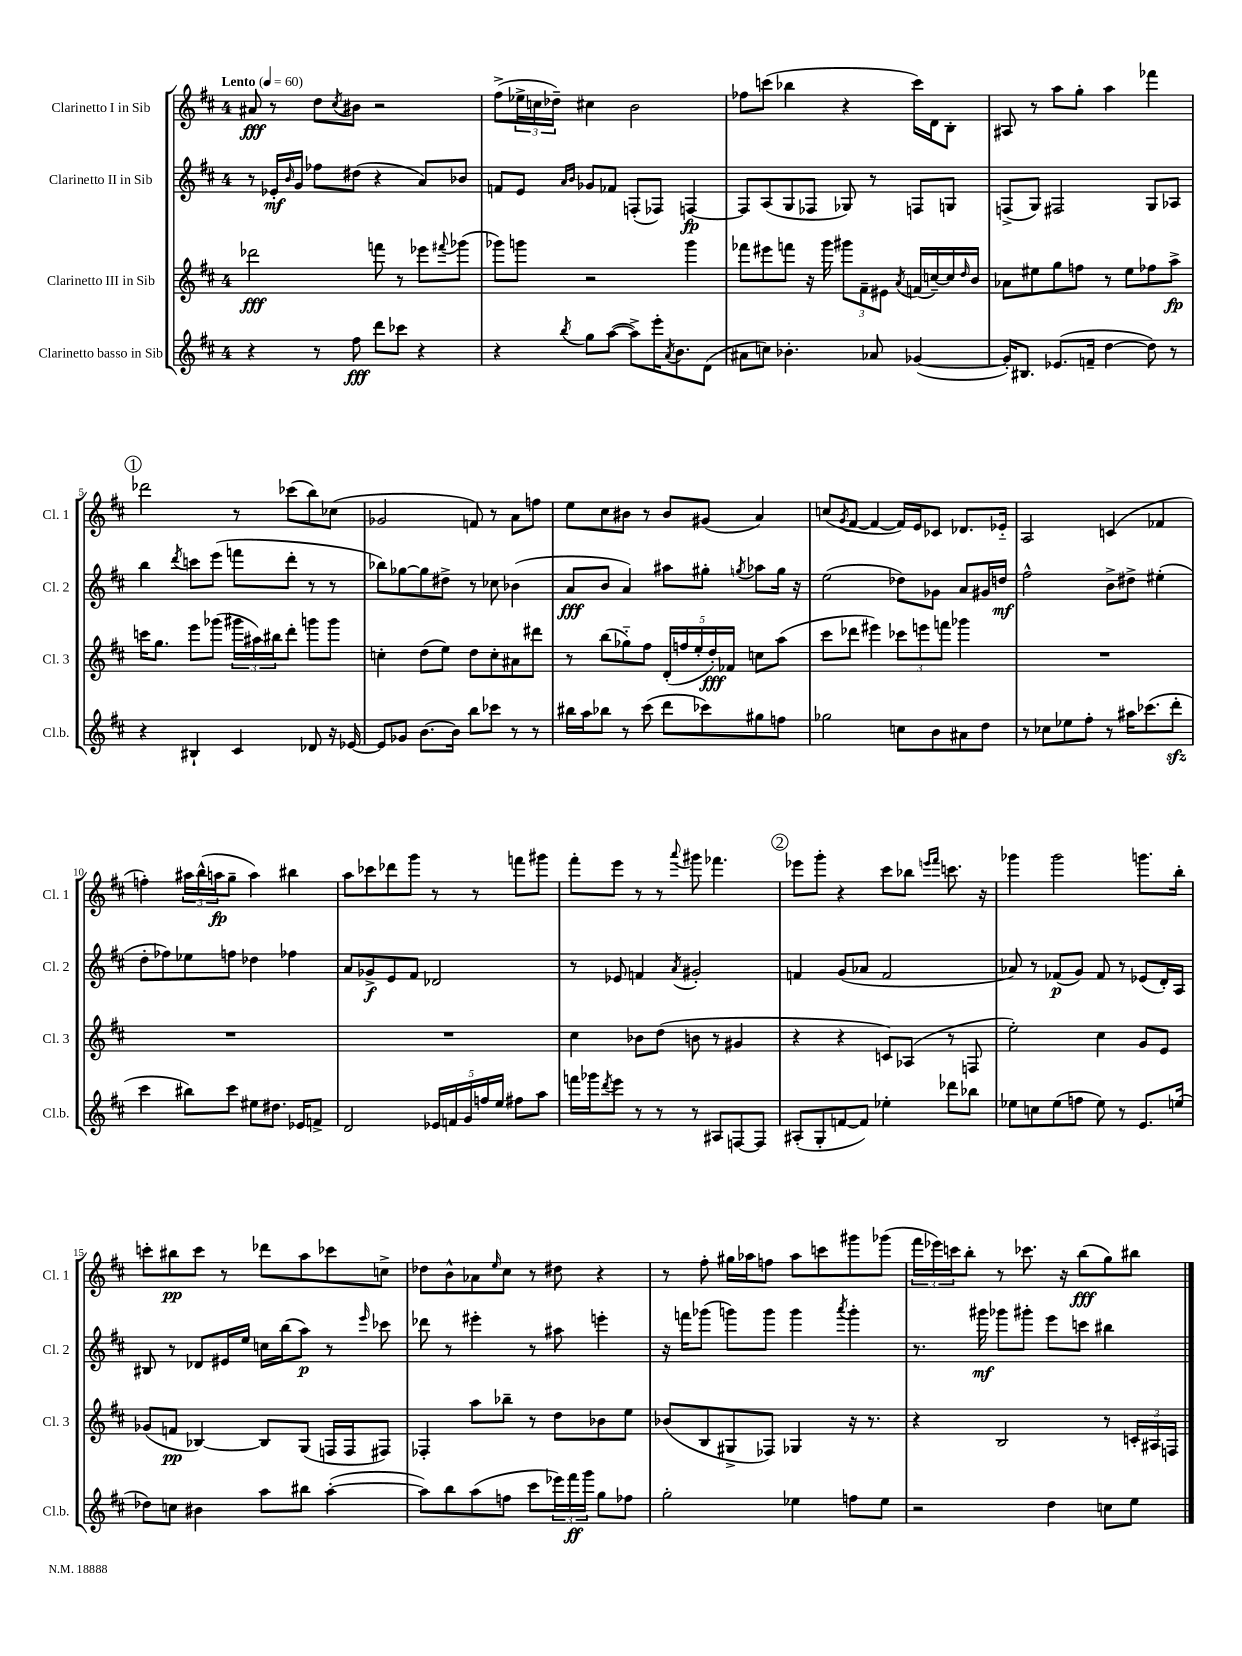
<<
\new StaffGroup <<
\new Staff = "s0" \with { instrumentName = "Clarinetto I in Sib" shortInstrumentName = "Cl. 1" } {
    \clef treble \key d \major \once \override Staff.TimeSignature.style = #'single-digit \time 4/4 \tempo "Lento" 4 = 60
    ais'8\fff r8 d''8 \acciaccatura { cis''8 } bis'8 r2 |
    fis''8->( \tuplet 3/2 { ees''16-> c''16 des''16--) } cis''4 b'2 |
    fes''8 c'''8( bes''4 r4 c'''16) d'16 b8-. |
    ais8 r8 a''8 g''8-. a''4 fes'''4 |
    \mark \markup { \circle "1" } des'''2 r8 ces'''8( b''8) ces''8( |
    ges'2 f'8) r8 a'8 f''8 |
    e''8 cis''8 bis'8 r8 bis'8 gis'8( a'4) |
    c''8( \acciaccatura { g'8 } fis'8~ fis'4~ fis'16) e'16 ces'8 des'8. ees'16-_ |
    a2 c'4( fes'4 |
    f''4-.) \tuplet 3/2 { ais''16 b''16-^( a''16\fp } g''8-- a''4) bis''4 |
    a''8 ces'''8 des'''8 g'''8 r8 r8 f'''8 gis'''8 |
    fis'''8-. e'''8 r8 r8 \appoggiatura { a'''8 } gis'''8 fes'''4. |
    \mark \markup { \circle "2" } ees'''8 g'''8-. r4 cis'''8 bes''8 \grace { e'''16 fis'''16 } c'''8. r16 |
    ges'''4 ges'''2 g'''8. b''16-. |
    c'''8-. bis''8\pp c'''8 r8 des'''8 a''8 ces'''8 c''8-> |
    des''8 b'8-^ aes'8 \grace { e''16 } cis''8 r8 dis''8 r4 |
    r8 fis''8-. gis''16 aes''16 f''8 aes''8 c'''8 gis'''8 ges'''8( |
    \tuplet 3/2 { fis'''16 ees'''16) c'''16 } b''8-. r8 ces'''8. r16 b''8\fff( g''8) bis''8 \bar "|." |
}
\new Staff = "s1" \with { instrumentName = "Clarinetto II in Sib" shortInstrumentName = "Cl. 2" } {
    \clef treble \key d \major \once \override Staff.TimeSignature.style = #'single-digit \time 4/4
    r8 ees'16-.\mf \grace { b'16 } g'16 fes''8 dis''8( r4 a'8) bes'8 |
    f'8 e'8 \grace { a'16 b'16 } ges'8 fes'8 f8-.( fes8) f4~\fp |
    f8 a8( g8 fes8 ges8) r8 f8 g8 |
    f8->( g8) fis2 g8 aes8 |
    \mark \markup { \circle "1" } b''4 \acciaccatura { d'''8 } c'''8 e'''8( f'''8 d'''8-. r8 r8 |
    bes''8) ges''8~ ges''8 dis''8-> r8 ces''8 bes'4( |
    a'8\fff b'8 a'4) ais''8 gis''8-. \acciaccatura { g''8 } aes''8 g''16 r16 |
    e''2( des''8) ges'8 a'8 gis'16 d''16\mf |
    fis''2-^ b'8-> dis''8-> eis''4-.( |
    d''8-. fes''8) ees''8 f''8 des''4 fes''4 |
    a'8 ges'8->\f e'8 fis'8 des'2 |
    r8 ees'8 f'4 \acciaccatura { a'8 } gis'2-. |
    \mark \markup { \circle "2" } f'4 g'8( aes'8 f'2 |
    aes'8) r8 fes'8\p( g'8) fes'8 r8 ees'8( d'16-.) a16 |
    bis8 r8 des'8 eis'16 e''16 c''16 b''16( a''8\p) r8 \grace { e'''16 } ces'''8 |
    des'''8 r8 eis'''4-. r8 ais''8 e'''4-. |
    r16 f'''16 ges'''8( g'''8) g'''8 g'''4 \acciaccatura { a'''8 } g'''4-. |
    r8. gis'''16\mf ges'''8 gis'''8-. e'''8 c'''8 bis''4 \bar "|." |
}
\new Staff = "s2" \with { instrumentName = "Clarinetto III in Sib" shortInstrumentName = "Cl. 3" } {
    \clef treble \key d \major \once \override Staff.TimeSignature.style = #'single-digit \time 4/4
    des'''2\fff f'''8 r8 ees'''8 \appoggiatura { fis'''8 } ges'''8( |
    ges'''8) g'''8 r2 g'''4 |
    fes'''8 eis'''8 f'''8 r16 g'''16 \tuplet 3/2 { gis'''8 fis'8-- eis'8 } \acciaccatura { a'8 } f'16( c''16~--) c''16 \grace { d''16 } b'16 |
    aes'8 eis''8 g''8 f''8 r8 eis''8 fes''8 a''8->\fp |
    \mark \markup { \circle "1" } c'''16 g''8. e'''8 ges'''8( \tuplet 3/2 { gis'''16 ais''16) bis''16 } d'''8-. g'''8 g'''8 |
    c''4-. d''8( e''8) d''8 c''8-. ais'8 dis'''8 |
    r8 b''8( ges''8-_) fis''8 \tuplet 5/4 { d'16-.( f''16 e''16-. d''16-.\fff) fes'16 } c''8 a''8( |
    cis'''8 des'''8 eis'''4) \tuplet 3/2 { ces'''8 e'''8 f'''8 } ges'''4 |
    R1 |
    R1 |
    R1 |
    cis''4 bes'8 d''8( b'8 r8 gis'4 |
    \mark \markup { \circle "2" } r4 r4 c'8) aes8( r8 f8 |
    e''2-.) cis''4 g'8 e'8 |
    ges'8( f'8\pp bes4~) bes8 g8( f16 f16 fis8) |
    fes4-. a''8 bes''8-- r8 d''8 bes'8 e''8 |
    bes'8( b8 gis8-> fes8) ges4 r16 r8. |
    r4 b2 r8 \tuplet 3/2 { c'16-. ais16 f16 } \bar "|." |
}
\new Staff = "s3" \with { instrumentName = "Clarinetto basso in Sib" shortInstrumentName = "Cl.b." } {
    \clef treble \key d \major \once \override Staff.TimeSignature.style = #'single-digit \time 4/4
    r4 r8 fis''8\fff d'''8 ces'''8 r4 |
    r4 \acciaccatura { b''8 } g''8 a''8~( a''8->) e'''16-. \acciaccatura { a'8 } b'8. d'8( |
    ais'8 c''8) bes'4.-. aes'8 ges'4~( |
    ges'16-.) bis8. ees'8.( f'16-- d''4~ d''8) r8 |
    \mark \markup { \circle "1" } r4 bis4-! cis'4 des'8 r16 ees'16~ |
    ees'8 ges'8 b'8.~ b'16 b''8 ces'''8 r8 r8 |
    bis''16 a''16 bes''8 r8 cis'''8( d'''8 ces'''8) gis''8 f''8 |
    ges''2 c''8 b'8 ais'8 d''8 |
    r8 ces''8 ees''8 fis''8-. r8 ais''16 ces'''8.( d'''8-.\sfz |
    cis'''4 bis''8) cis'''8 eis''8 dis''8. ees'16 f'8-> |
    d'2 \tuplet 5/4 { ees'16 f'16 g'16 f''16 e''16 } fis''8 a''8 |
    f'''16 ges'''16 \acciaccatura { d'''8 } e'''8 r8 r8 r8 ais8 f8~ f8 |
    \mark \markup { \circle "2" } ais8-.( g8-. f'8~ f'8) ees''4-. des'''8 bes''8 |
    ees''8 c''8 ees''8( f''8 ees''8) r8 e'8. e''16( |
    des''8) c''8 bis'4 a''8 bis''8 a''4~-.( |
    a''8) b''8 a''8( f''8 cis'''8 \tuplet 3/2 { ees'''16) fis'''16\ff g'''16 } g''8 fes''8 |
    g''2-. ees''4 f''8 ees''8 |
    r2 d''4 c''8 e''8 \bar "|." |
}
>>
>>
